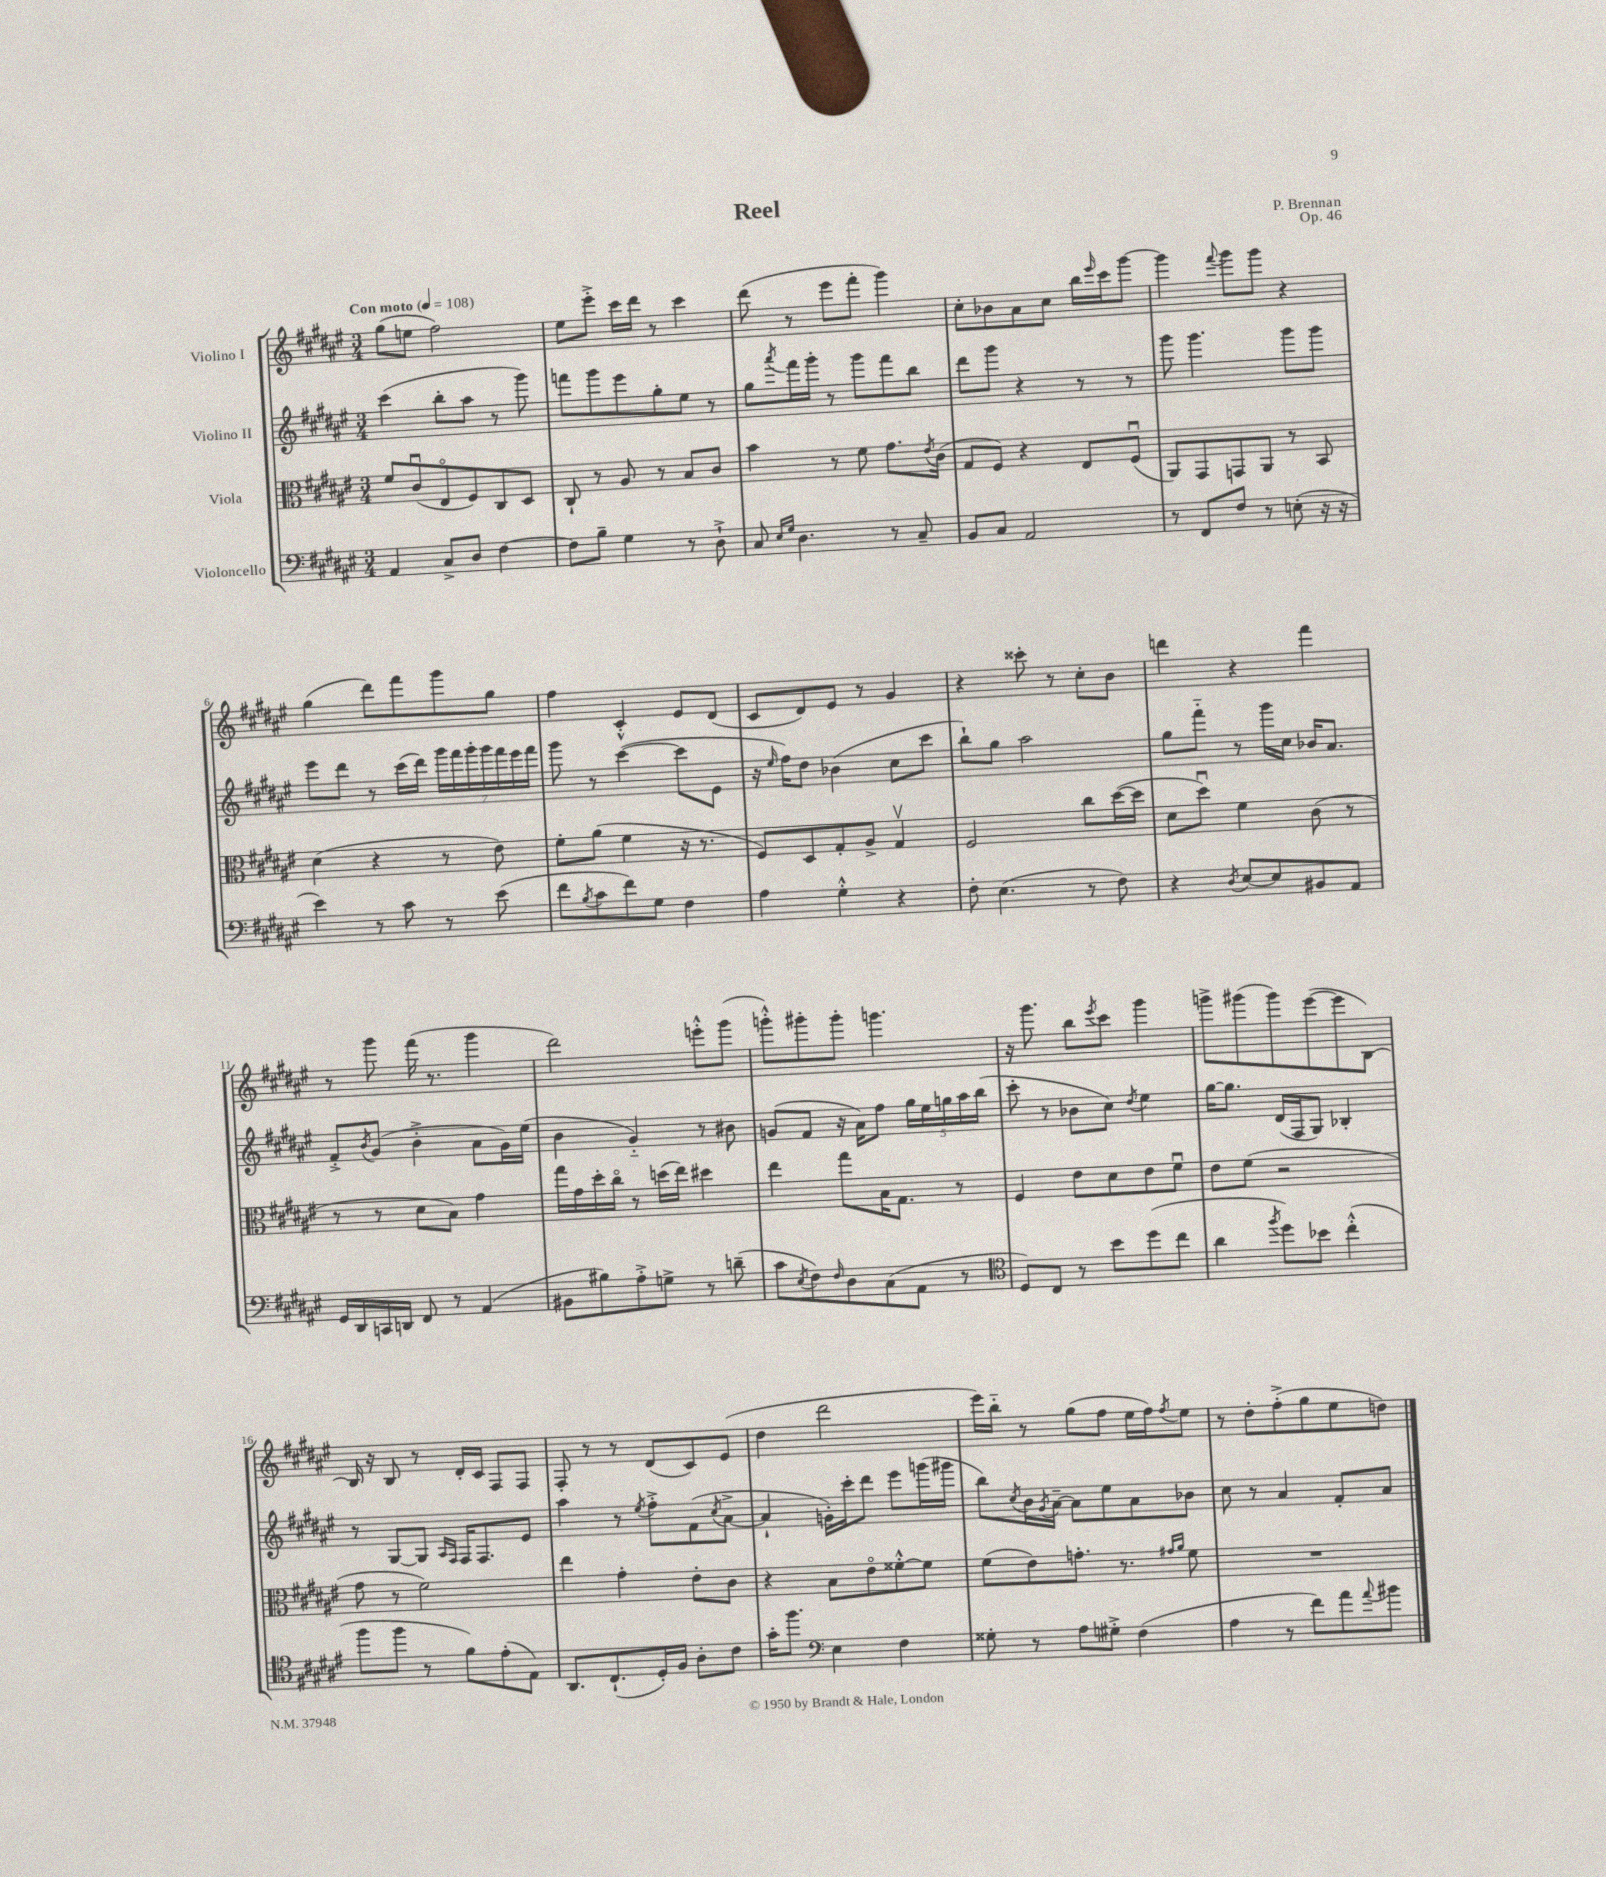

**kern	**kern	**kern	**kern
*staff4	*staff3	*staff2	*staff1
*clefF4	*clefC3	*clefG2	*clefG2
*k[f#c#g#d#a#e#]	*k[f#c#g#d#a#e#]	*k[f#c#g#d#a#e#]	*k[f#c#g#d#a#e#]
*M3/4	*M3/4	*M3/4	*M3/4
*MM108	*MM108	*MM108	*MM108
4AA#	8f#	(4ccc#	(8gg#
.	(8c#u	.	8ee
8C#^	8E#o	8bb'	2ff#)
8D#	8F#)	8aa#	.
[4F#	8C#	8r	.
.	8D#	8ggg#)	.
=	=	=	=
8F#]	8C#`	8fff	8ee#
8B~	8r	8ggg#	8eee#'^
4G#	8A#	8eee#	16ccc#
.	.	.	16ddd#
.	8r	8gg#'	8r
8r	8B	8ee#	4ccc#
8D#`^	8c#	8r	.
=	=	=	=
8C#	4b	8gg#	(8ddd#
16qqE#	.	.	.
16qqG#	.	8qaaa#	.
4.D#	.	16fff#	8r
.	.	16ggg#'	.
.	8r	8r	8eee#
.	8f#	8ggg#	8fff#'
8r	8.g#	8fff#	4ggg#)
8C#~	.	8bb	.
.	8qe#	.	.
.	(16c#	.	.
=	=	=	=
8BB	8G#	8ddd#	8cc#'
8C#	8F#)	8ggg#	8b-
2AA#	4r	4r	8a#
.	.	.	8cc#
.	8E#	8r	16bb
.	.	.	16qqeee#
.	.	.	16ccc#
.	(8F#u	8r	[8ggg#
=	=	=	=
8r	8AA#)	8ggg#	4ggg#]
8FF#	8GG#	4.ggg#	.
.	.	.	8qqfff#
8F#	8GG	.	8ggg#
8r	8AA#	.	8ggg#
(8E'	8r	8ggg#	4r
16r	8BB	8ggg#	.
16r	.	.	.
=	=	=	=
4e#)	(4d#	8eee#	(4gg#
.	.	8ddd#	.
8r	4r	8r	8ddd#)
8c#	.	(16ccc#	8fff#
.	.	16ddd#)	.
8r	8r	28ggg#	8ggg#
.	.	28fff#	.
.	.	28ggg#'	.
.	.	28ggg#	.
(8e#	8e#)	.	8gg#
.	.	28fff#	.
.	.	28eee#	.
.	.	28fff#	.
=	=	=	=
8f#	8f#'	8ggg#	4ff#
8qB	.	.	.
8c#	(8a#	8r	.
8f#)	4f#	([4ccc#	4c#'^^
8G#	.	.	.
4F#	16r	8ccc#]	8e#
.	8.r	.	.
.	.	8e#	(8d#
=	=	=	=
4A#	8F#)	16r	8c#
.	.	16qqee#	.
.	.	16ff#)	.
.	8D#	8dd#	8d#)
4G#'^^	8G#'	(4b-	8e#
.	8A#^	.	8r
4r	4G#v	8cc#	4g#
.	.	8ccc#	.
=	=	=	=
8F#'	2F#	8bb`)	4r
(4.E#	.	8gg#	.
.	.	2aa#	8ccc##'
.	.	.	8r
8r	8cc#	.	8cc#'
8F#)	([16dd#	.	8b
.	16dd#]	.	.
=	=	=	=
4r	8d#	8gg#	4ddd
.	8dd#u)	8fff#'~	.
8qD#	.	.	.
[8E#	4f#	8r	4r
8E#]	.	16ggg#	.
.	.	16cc#	.
8BB#	(8c#	16b-	4fff#
.	.	8.a#	.
8AA#	8r	.	.
=	=	=	=
16GG#	8r	8f#'^	8r
16DD#	.	.	.
.	.	8qb	.
16CC	8r	(8g#	8ggg#
16DD	.	.	.
8FF#	8d#	4b'^	(16fff#
.	.	.	8.r
8r	8B)	.	.
(4AA#	4g#	8a#	4ggg#
.	.	16g#)	.
.	.	(16ee#	.
=	=	=	=
8BB#	16gg#	4b	2ddd#)
.	16g#	.	.
8B#)	16dd#'	.	.
.	16cc#o	.	.
8A#'^	8r	4g#'~)	.
8G^	(16dd	.	.
.	16ee#)	.	.
8r	4dd#	8r	8eee'^^
(8d~	.	8b#	(8ggg#
=	=	=	=
8c#	4ee#	(8g	8ggg'^^)
8qE#	.	.	.
8F#)	.	8f#	8ggg#'
16qqF#	.	.	.
8D#	8gg#	16r	8ggg#'
.	.	16a#)	.
(8C#	16B	8ff#	4.ggg
.	8.G#	.	.
8AA#	.	20gg#	.
.	.	20ee#	.
.	.	20gg	.
8r	8r	.	.
.	.	20aa#	.
.	.	(20bb	.
=	=	=	=
*clefC4	*	*	*
8D#)	4F#	8ccc#'	16r
.	.	.	8.ggg#
8C#	.	8r	.
8r	8e#	8b-	8bb
.	.	.	8qeee#
8b	8d#	8cc#)	8ccc#
.	.	8qdd#	.
(8dd#	8e#	4ee#	4ggg#
8cc#	8f#u	.	.
=	=	=	=
4a#	8e#	[16gg#	8ggg^
.	.	8.gg#]	.
.	(8f#	.	(8ggg#
8qff#	.	.	.
8dd#)	2r	(16d#	8ggg#)
.	.	16F#	.
8b-	.	8G#)	([8eee#
(4cc#'^^	.	4B-'	8eee#]
.	.	.	[8B)
=	=	=	=
8ff#	8g#	8r	16B]
.	.	.	16r
8ff#	8r	[8G#	8B
8r	2f#)	8G#]	8r
.	.	16qqA#	.
.	.	16qqF#	.
8f#)	.	16F#	16d#'
.	.	8.F#	16c#
(8e#'	.	.	8F#
8E#)	.	8e#	8F#
=	=	=	=
8.AA#	4ee#	4aa#	8F#'
.	.	.	8r
(8.C#`	.	.	.
.	4g#'	8r	8r
.	.	8qee#	.
16D#')	.	8ff#'^	(8d#
16F#	.	.	.
8A#'	8e#'	(8f#	8c#)
.	.	8qcc#	.
8c#	8c#	[8a#^	(8e#
=	=	=	=
16g#'	4r	4a#`]	4dd#
8.ff#	.	.	.
*clefF4	*	*	*
4E#	8B	16g')	2ddd#
.	.	16ccc#'	.
.	8e#o	8ddd#	.
4F#	[8f##'^^	8eee#	.
.	8f##]	(16ggg	.
.	.	16ggg#	.
=	=	=	=
8G##'	(8f#	8bb)	16eee#)
.	.	.	16bb'~
.	.	8qcc#	.
8r	8e#)	16b	8r
.	.	8qg#	.
.	.	[16a#~	.
8A#	8.g'	8a#]	(8gg#
8G#'^	.	8ee#	8ff#
.	8.r	.	.
(4F#	.	8a#	16ee#
.	.	.	16ff#)
.	16qqg#	.	.
.	16qqa#	.	8qff#
.	8f#	8b-	8ee#
=	=	=	=
4A#	2.r	8cc#	8r
.	.	8r	8dd#'
8r	.	4a#	(8ff#'^
8f#)	.	.	8gg#
8a#	.	8f#'	8ee#
8qqa#	.	.	.
8b#	.	8a#	8dd)
==	==	==	==
*-	*-	*-	*-
